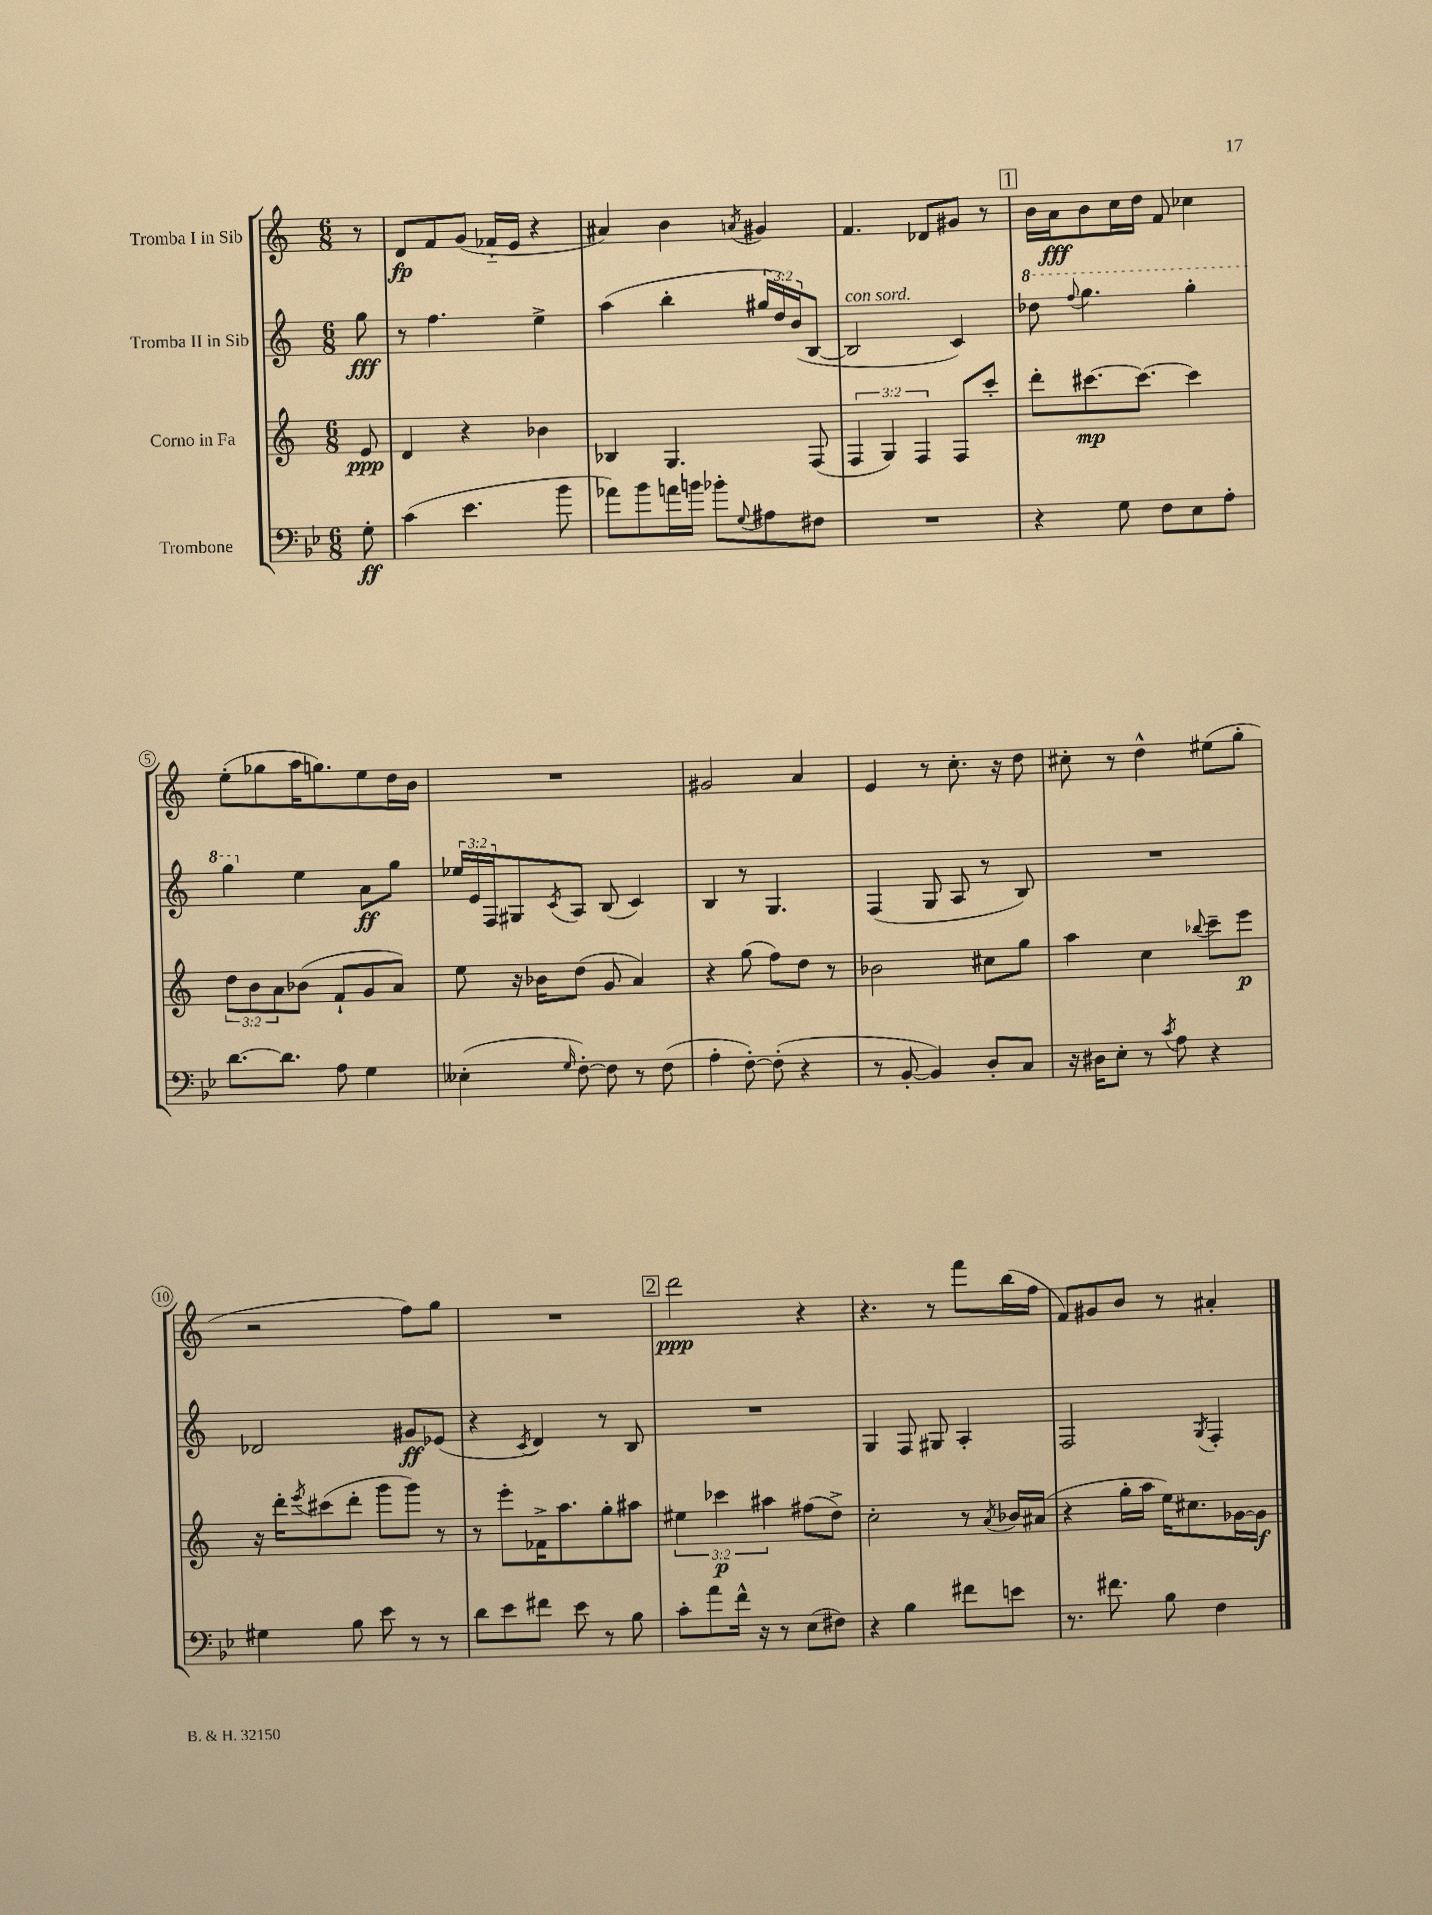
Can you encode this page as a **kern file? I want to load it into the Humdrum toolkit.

**kern	**kern	**kern	**kern
*staff4	*staff3	*staff2	*staff1
*clefF4	*clefG2	*clefG2	*clefG2
*k[b-e-]	*k[]	*k[]	*k[]
*M6/8	*M6/8	*M6/8	*M6/8
8G'	8e	8gg	8r
=	=	=	=
(4c	4d	8r	8d
.	.	4.ff	8f
4.e-	4r	.	(8g
.	.	.	16f-'~
.	.	.	16e
.	4b-	4ee^	4r
8b-	.	.	.
=	=	=	=
8a-)	4B-	(4aa	4a#)
8b-	.	.	.
16a	4.G	4bb'	4b
16b	.	.	.
8b-'	.	.	.
8qqG	.	.	8qa
8A#	.	24gg#	4g#
.	.	24dd)	.
.	.	(24b	.
8F#	(8F	[8B	.
=	=	=	=
2.r	6F	2B]	4.f
.	6G)	.	.
.	6F	.	.
.	.	.	8d-
.	8F	4c)	8g#
.	8ccc'	.	8r
=	=	=	=
4r	8ddd'	8ddd-	16b
.	.	.	16a
.	.	8qqfff	.
.	[8.ccc#	4.ggg	8b
8G	.	.	16cc
.	8.ccc#_	.	16dd
8F	.	.	8f
8E-	4ccc#]	4ggg'	4cc-
8A'	.	.	.
=	=	=	=
[8.d	12dd	4ggg	(8ee'
.	12b	.	.
.	.	.	8gg-
.	12a	.	.
8.d]	.	.	.
.	(8b-	4ee	16aa
.	.	.	8.gg)
8A	8f`	.	.
4G	8g	8a	8ee
.	8a)	8gg	16dd
.	.	.	16b
=	=	=	=
(4E--'	8ee	24ee-	2.r
.	.	24e	.
.	.	24F	.
.	16r	8G#	.
.	16b-	.	.
16qqG	.	8qc	.
[8F')	(8dd	8A	.
8F]	8g	(8B	.
8r	4a)	4c)	.
(8F	.	.	.
=	=	=	=
4A'	4r	4B	2g#
[8F')	(8gg	8r	.
(8F']	8ff)	4.G	.
4r	8dd	.	4a
.	8r	.	.
=	=	=	=
8r	2b-	(4F	4e
[8BB-'	.	.	.
4BB-])	.	8G	8r
.	.	8A	8.cc'
8D'	8cc#	8r	.
.	.	.	16r
8C	8gg	8B)	8dd
=	=	=	=
16r	4aa	2.r	8cc#'
16D#	.	.	.
8E-'	.	.	8r
8r	4cc	.	4dd^^
8qc	.	.	.
8A	.	.	.
.	8qqbb-	.	.
4r	8ccc~	.	(8ee#
.	8eee	.	8gg'
=	=	=	=
4G#	16r	2d-	2r
.	16ddd'	.	.
.	8qeee	.	.
.	(8ccc#	.	.
8B-	8ddd'	.	.
8e-	8ggg	.	.
8r	8ggg)	8g#	8ff)
8r	8r	(8e-	8gg
=	=	=	=
8d	8r	4r	2.r
8e-	8eee'	.	.
.	.	8qc	.
8f#	16f-^	4d)	.
.	8.aa	.	.
8e-	.	.	.
8r	8gg'	8r	.
8B-	8aa#	8B	.
=	=	=	=
8c'	6ee#	2.r	2ddd
8a	.	.	.
.	6ccc-	.	.
16f^^	.	.	.
16r	.	.	.
.	6aa#	.	.
8r	.	.	.
(8E-	(8ff#	.	4r
8F#)	8dd^)	.	.
=	=	=	=
4r	2cc'	4G	4.r
4B-	.	8F	.
.	.	8G#	8r
8f#	8r	4A'	8fff
.	8qa	.	.
8e	16b-	.	(16bb
.	(16a#	.	16ff
=	=	=	=
8.r	4r	2F	8f)
.	.	.	8g#
8.f#	.	.	.
.	16gg'	.	8b
.	16aa	.	.
8B-	16ee)	.	8r
.	8.cc#	.	.
.	.	8qG	.
4F	.	4F'	4a#'
.	[16g-	.	.
.	16g-]	.	.
==	==	==	==
*-	*-	*-	*-
